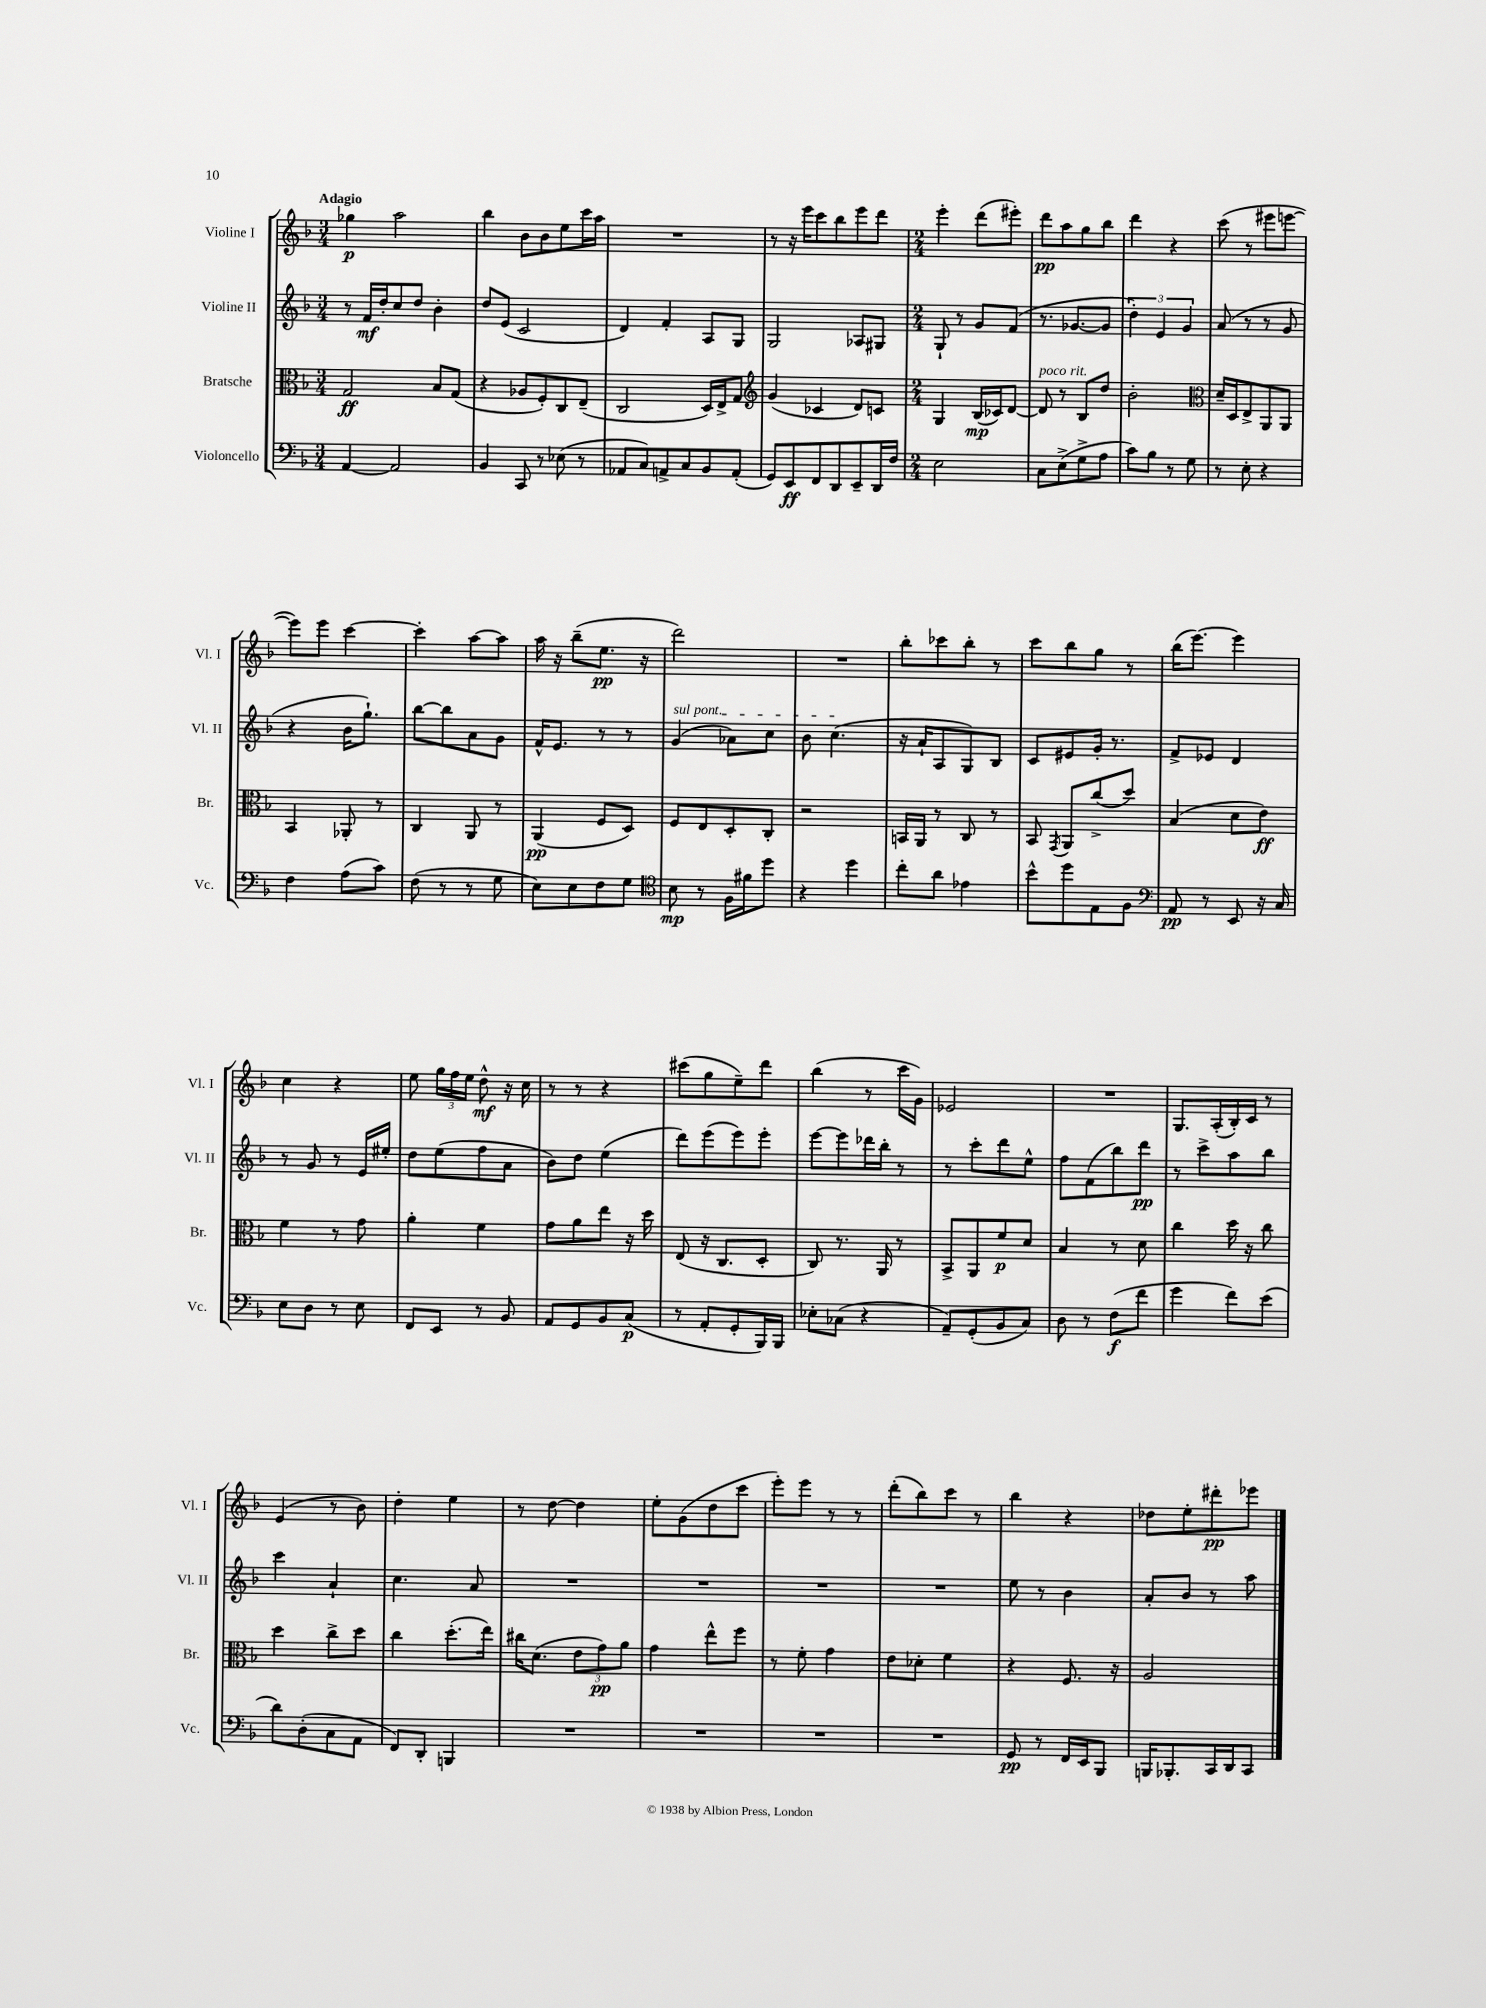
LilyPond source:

<<
\new StaffGroup <<
\new Staff = "s0" \with { instrumentName = "Violine I" shortInstrumentName = "Vl. I" } {
    \clef treble \key f \major \numericTimeSignature \time 3/4 \tempo "Adagio"
    \autoBeamOff ges''4\p a''2 |
    bes''4 bes'8[ bes'8 e''8 c'''16 a''16] |
    R2. |
    r8 r16 e'''16[ c'''8 bes''8 e'''8 d'''8] |
    \numericTimeSignature \time 2/4 e'''4-. d'''8[( eis'''8]-.) |
    d'''8[\pp a''8 g''8 bes''8] |
    d'''4 r4 |
    c'''8( r8 eis'''8[ e'''8]~ |
    e'''8[) e'''8] c'''4~ |
    c'''4-. a''8[~ a''8] |
    a''16 r16 bes''8[--( e''8.]\pp r16 |
    d'''2) |
    R2 |
    bes''8[-. ces'''8 bes''8]-. r8 |
    c'''8[ bes''8 g''8] r8 |
    bes''16[( e'''8.]~) e'''4 |
    c''4 r4 |
    e''8 \tuplet 3/2 { g''16[ f''16 e''16] } d''8-^\mf r16 c''16 |
    r8 r8 r4 |
    cis'''8[( g''8 e''8--) d'''8] |
    bes''4( r8 c'''16[ g'16]) |
    ees'2 |
    R2 |
    g8.[ a16-.( bes16-.) c'16] r8 |
    e'4( r8 bes'8) |
    d''4-. e''4 |
    r8 d''8~ d''4 |
    e''8[-. g'8( d''8 c'''8] |
    e'''8[-.) e'''8] r8 r8 |
    d'''8[-.( bes''8) c'''8] r8 |
    bes''4 r4 |
    des''8[ e''8-. dis'''8-.\pp ees'''8] \bar "|." |
}
\new Staff = "s1" \with { instrumentName = "Violine II" shortInstrumentName = "Vl. II" } {
    \clef treble \key f \major \numericTimeSignature \time 3/4
    \autoBeamOff r8 f'16[\mf d''16-. c''8 d''8] bes'4-. |
    d''8[ e'8]( c'2 |
    d'4) f'4-. a8[ g8] |
    g2 aes8[ gis8] |
    \numericTimeSignature \time 2/4 g8-! r8 g'8[ f'8]( |
    r8. ges'8.[~ ges'8] |
    \tuplet 3/2 { d''4-.) e'4 g'4 } |
    a'8( r8 r8 g'8 |
    r4 bes'16[ g''8.]-!) |
    bes''8[~ bes''8 a'8 g'8] |
    f'16[-^ e'8.] r8 r8 |
    \once \override TextSpanner.bound-details.left.text = \markup { \italic "sul pont." } g'4\startTextSpan( aes'8[) c''8] |
    bes'8 c''4.\stopTextSpan( |
    r16 a'16[-! a8 g8) bes8] |
    c'8[ eis'8 g'16]-. r8. |
    f'8[-> ees'8] d'4 |
    r8 g'8 r8 e'16[ eis''16]-. |
    d''8[ e''8( f''8 a'8] |
    bes'8[) d''8] e''4( |
    d'''8[) e'''8( e'''8) e'''8]-. |
    e'''8[~ e'''8 des'''16 bes''16]-. r8 |
    r8 c'''8[-. d'''8 e''8]-^ |
    f''8[ f'8( bes''8) d'''8]\pp |
    r8 c'''8[-> a''8 bes''8] |
    c'''4 a'4-! |
    c''4. a'8 |
    R2 |
    R2 |
    R2 |
    R2 |
    e''8 r8 bes'4 |
    a'8[-. bes'8] r8 a''8 \bar "|." |
}
\new Staff = "s2" \with { instrumentName = "Bratsche" shortInstrumentName = "Br." } {
    \clef alto \key f \major \numericTimeSignature \time 3/4
    \autoBeamOff g2\ff bes8[ g8]( |
    r4 aes8[ f8-.) c8 e8]--( |
    c2 d16[) e16-> g8] |
    \clef treble g'4( ces'4 d'8[) c'8] |
    \numericTimeSignature \time 2/4 g4 bes16[\mp( ces'16) d'8]~ |
    d'8^\markup { \italic "poco rit." } r8 bes8[ d''8] |
    bes'2-. |
    \clef alto d'16[-- d16 e8-> a,8 a,8] |
    bes,4 aes,8-. r8 |
    c4 a,8 r8 |
    a,4\pp( f8[ d8]) |
    f8[ e8 d8-. c8]-. |
    r2 |
    b,16[ a,16] r8 c8 r8 |
    bes,8 \acciaccatura { g,8 } a,8[ c''8->( d''8]) |
    bes4( d'8[ e'8]\ff) |
    f'4 r8 g'8 |
    a'4-. f'4 |
    g'8[ a'8 e''8] r16 d''16 |
    e8( r16 c8.[ d8]-. |
    c8) r8. a,16 r8 |
    bes,8[-> a,8 f'8\p d'8] |
    bes4 r8 d'8 |
    c''4 d''16 r16 c''8 |
    d''4 c''8[-> d''8] |
    c''4 d''8.[-.( e''16]) |
    cis''16[ d'8.]( \tuplet 3/2 { e'8[ g'8\pp) a'8] } |
    g'4 e''8[-^ f''8] |
    r8 f'8-. g'4 |
    e'8[ des'8]-. f'4 |
    r4 f8. r16 |
    a2 \bar "|." |
}
\new Staff = "s3" \with { instrumentName = "Violoncello" shortInstrumentName = "Vc." } {
    \clef bass \key f \major \numericTimeSignature \time 3/4
    \autoBeamOff a,4~ a,2 |
    bes,4 c,8 r8 ees8( r8 |
    aes,8[ c8) a,8-> c8 bes,8 a,8]-.( |
    g,8[) e,8\ff f,8 d,8 e,8-- d,16 f16] |
    \numericTimeSignature \time 2/4 e2 |
    c8[ e8->( g8-> a8] |
    c'8[) bes8] r8 g8 |
    r8 e8-. r4 |
    f4 a8[( c'8]) |
    f8( r8 r8 g8 |
    e8[) e8 f8 g8] |
    \clef tenor bes8\mp r8 f16[ fis'16 d''8] |
    r4 d''4 |
    c''8[-. a'8] ees'4 |
    bes'8[-^ d''8 e8 f8] |
    \clef bass a,8\pp r8 e,8 r16 c16 |
    e8[ d8] r8 e8 |
    f,8[ e,8] r8 bes,8 |
    a,8[ g,8 bes,8 c8]\p( |
    r8 a,8[-. g,8-. bes,,16) bes,,16] |
    ees8[-. ces8]( r4 |
    a,8[--) g,8-.( bes,8 c8]) |
    d8 r8 f8[\f( f'8] |
    g'4 f'8[) e'8]( |
    d'8[) d8-.( c8 a,8] |
    f,8[) d,8]-. b,,4 |
    R2 |
    R2 |
    R2 |
    R2 |
    g,8\pp r8 f,16[ e,16 bes,,8] |
    b,,16[ bes,,8.-. c,16 d,16 c,8] \bar "|." |
}
>>
>>
\layout { \context { \Score \remove "Bar_number_engraver" } }
